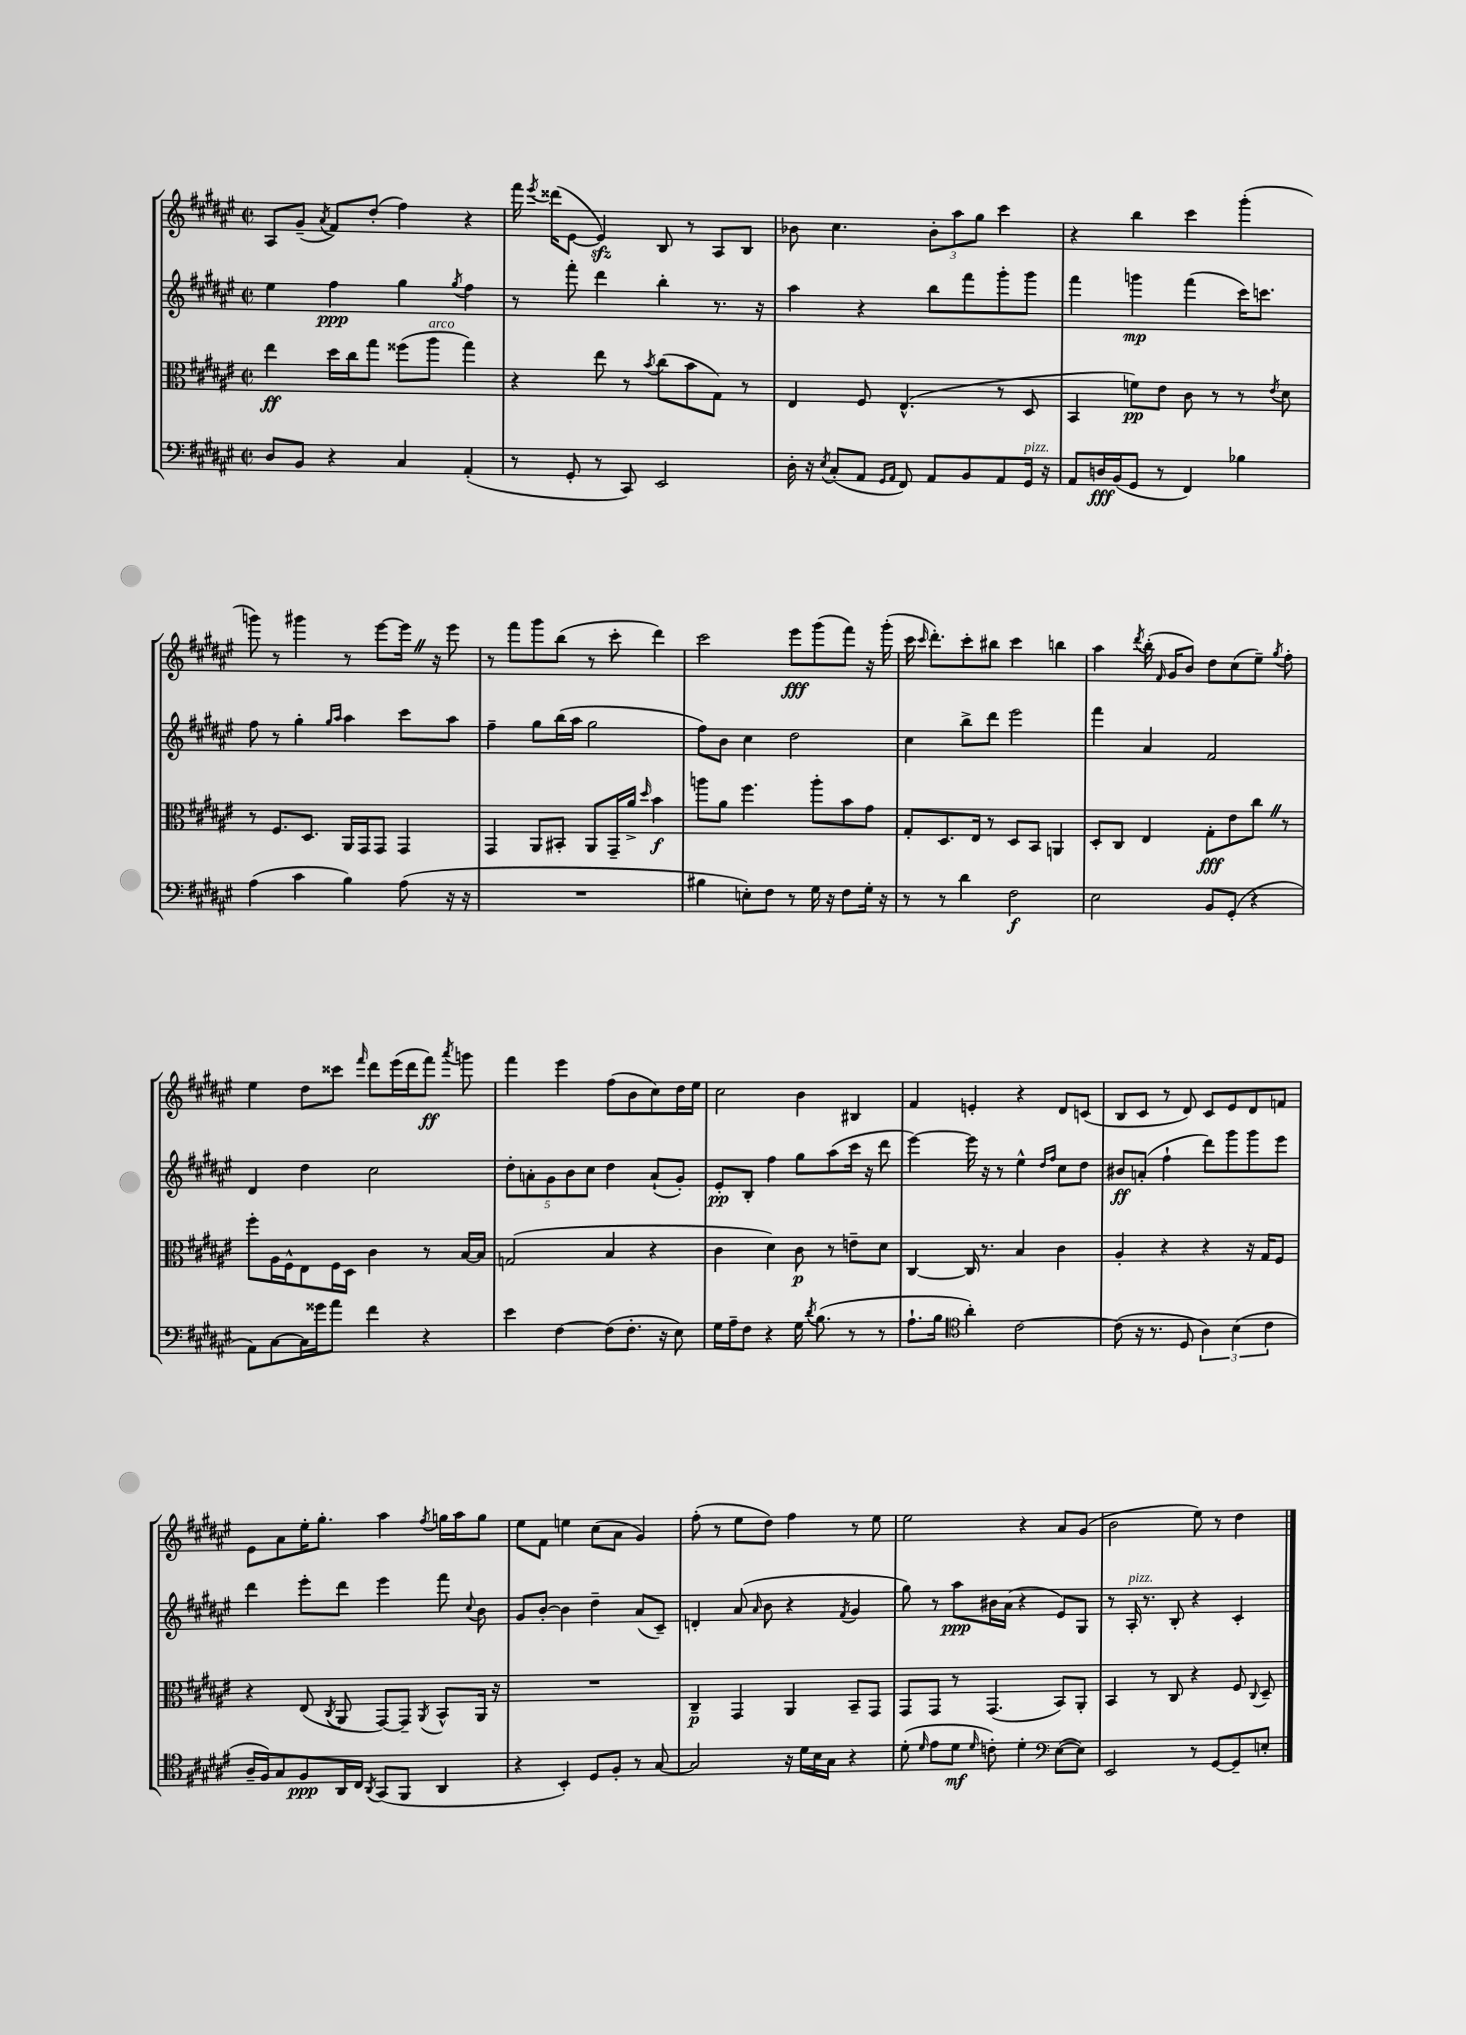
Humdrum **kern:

**kern	**kern	**kern	**kern
*staff4	*staff3	*staff2	*staff1
*clefF4	*clefC3	*clefG2	*clefG2
*k[f#c#g#d#a#e#]	*k[f#c#g#d#a#e#]	*k[f#c#g#d#a#e#]	*k[f#c#g#d#a#e#]
*M2/2	*M2/2	*M2/2	*M2/2
*met(c|)	*met(c|)	*met(c|)	*met(c|)
8D#	4ee#	4ee#	8A#
8BB	.	.	(8g#~
.	.	.	8qa#
4r	16dd#	4ff#	8f#)
.	16cc#	.	.
.	8gg#	.	(8dd#'
4C#	(8ff##	4gg#	4ff#)
.	8aa#	.	.
.	.	8qgg#	.
(4AA#'	4gg#)	4ff#	4r
=	=	=	=
8r	4r	8r	16fff#
.	.	.	8qeee#
.	.	.	(16ddd##
8GG#'	.	8fff#'	[8e#
8r	8ee#	4ddd#	4e#])
8CC#)	8r	.	.
.	8qb	.	.
2EE#	(8cc#	4bb'	8B
.	8b	.	8r
.	8G#)	8.r	8A#
.	8r	.	8B
.	.	16r	.
=	=	=	=
16D#'	4E#	4aa#	8b-
16r	.	.	.
8qE#	.	.	.
(8C#'	.	.	4.cc#
8AA#	8F#	4r	.
16qqGG#	.	.	.
16qqAA#	.	.	.
8FF#)	(4.E#^^	.	.
8AA#	.	8bb	12b-'
.	.	.	12aa#
8BB	.	8fff#	.
.	.	.	12gg#
8AA#	8r	8ggg#'	4ccc#
16GG#	8D#	8ggg#	.
16r	.	.	.
=	=	=	=
8AA#	4BB	4fff#	4r
16D	.	.	.
(16BB	.	.	.
8GG#	8f)	4ggg	4bb
8r	8e#	.	.
4FF#)	8c#	(4fff#	4ccc#
.	8r	.	.
4B-	8r	16ccc#)	(4ggg#'
.	.	8.ccc	.
.	8qe#	.	.
.	8d#	.	.
=	=	=	=
(4A#	8r	8ff#	8ggg)
.	8.F#	8r	8r
4c#	.	4gg#'	4ggg#
.	8.D#	.	.
.	.	16qqgg#	.
.	.	16qqaa#	.
4B)	16AA#	4aa#	8r
.	16GG#	.	.
.	8GG#	.	[8eee#
(8A#	4GG#	8ccc#	16eee#]
.	.	.	16r
16r	.	8aa#	8eee#
16r	.	.	.
=	=	=	=
1r	4GG#	4ff#~	8r
.	.	.	8fff#
.	8AA#	8gg#	8ggg#
.	8BB#'	(16bb	(8bb
.	.	16aa#	.
.	8AA#	2gg#	8r
.	16GG#~	.	8ccc#'
.	16a#^	.	.
.	16qqdd#	.	.
.	4b	.	4ddd#)
=	=	=	=
4B#	8aa	8ff#)	2ccc#
.	8a#	8b	.
8E')	4.ff#	4cc#	.
8F#	.	.	.
8r	.	2dd#	8eee#
16G#	8aa'	.	(8ggg#
16r	.	.	.
8F#	8b	.	8fff#)
16G#'	8g#	.	16r
16r	.	.	(16ggg#'
=	=	=	=
8r	8G#'	4cc#	16ccc#
.	.	.	16qqccc#
.	.	.	8.ddd#')
8r	8.D#	.	.
4d#	.	8bb^	8ccc#'
.	16E#	.	.
.	8r	8ddd#	8bb#
2F#	8D#	2eee#	4ccc#
.	8BB	.	.
.	4AA	.	4bb
=	=	=	=
2E#	8D#'	4fff#	4aa#
.	8C#	.	.
.	.	.	8qddd#
.	4E#	4a#	(16bb'
.	.	.	16qqf#
.	.	.	16g#
.	.	.	8b)
8BB	8G#'	2f#	8dd#
(8GG#'	8e#	.	(8cc#
4r	8cc#	.	8ee#~)
.	.	.	8qgg#
.	8r	.	8ff#'
=	=	=	=
8AA#)	8ff#'	4d#	4ee#
[8C#	16A#	.	.
.	16F#^^	.	.
16C#]	8E#	4dd#	8dd#
16g##	.	.	.
8a#	16F#	.	8ccc##
.	16D#	.	.
.	.	.	16qqfff#
4f#	4c#	2cc#	8ddd#
.	.	.	(16eee#
.	.	.	16ddd#
4r	8r	.	8fff#)
.	.	.	8qaaa#
.	[16B	.	8ggg
.	16B]	.	.
=	=	=	=
4e#	(2G	10dd#'	4fff#
.	.	10a'	.
.	.	10g#	.
[4F#	.	.	4eee#
.	.	10b	.
.	.	10cc#	.
(8F#]	4B	4dd#	(8ff#
8.F#'	.	.	8b
.	4r	(8a`	8cc#)
16r	.	.	.
8E#)	.	8g#')	16dd#
.	.	.	16ee#
=	=	=	=
16G#	4c#	8e#'	2cc#
16A#~	.	.	.
8F#	.	8B'	.
4r	4d#)	4ff#	.
16G#	8c#	8gg#	4b
8qd#	.	.	.
(8.B	.	.	.
.	8r	(8aa#	.
8r	8e~	16ccc#	4B#
.	.	16r	.
8r	8d#	8ddd#	.
=	=	=	=
8.A#`	[4C#	[4eee#)	4f#
16B	.	.	.
*clefC4	*	*	*
4a#')	16C#]	16eee#]	4e'
.	8.r	16r	.
.	.	8r	.
[2c#	4B	4ee#^^	4r
.	.	16qqdd#	.
.	.	16qqff#	.
.	4c#	8cc#	8d#
.	.	8dd#	(8c
=	=	=	=
(8c#]	4A#'	8b#	8B
16r	.	(8a'	8c#
8.r	.	.	.
.	4r	4ff#`	8r
8D#	.	.	8d#)
6A#)	4r	8ddd#)	8c#
.	.	8ggg#	8e#
(6B	.	.	.
.	16r	8ggg#	8d#
.	16G#	.	.
6c#	.	.	.
.	8F#	8eee#	8f
=	=	=	=
16A#~	4r	4ddd#	8e#
16F#)	.	.	.
8G#	.	.	8a#
8F#	(8E#	8eee#'	16ee#'
.	.	.	8.gg#'
.	8qC#	.	.
16AA#	8AA#	8ddd#	.
16C#	.	.	.
8qAA#	.	.	.
(8GG#	[8GG#)	4eee#	4aa#
8FF#	8GG#~]	.	.
.	8qAA#	.	8qff#
4AA#	8BB^^	8fff#	16gg
.	.	.	16aa#
.	.	8qqcc#	.
.	16AA#	8b	8gg
.	16r	.	.
=	=	=	=
4r	1r	8g#	8ee#
.	.	[8b'	8f#
4BB')	.	4b]	4ee
8D#	.	4dd#~	(8cc#
8F#'	.	.	8a#
8r	.	(8a#	4g#)
[8G#	.	8c#~)	.
=	=	=	=
2G#]	4C#~	4d'	(8ff#'
.	.	.	8r
.	4GG#	(8a#	8ee#
.	.	16qqa#	.
.	.	8b	8dd#)
16r	4AA#	4r	4ff#
16d#	.	.	.
16B	.	.	.
16G#	.	.	.
.	.	8qf#	.
4r	8BB~	4g#	8r
.	8GG#	.	8ee#
=	=	=	=
(8d#'	8GG#	8gg#)	2ee#
16qqd#	.	.	.
8e#	8GG#	8r	.
8d#	8r	8aa#	.
16qqd#	.	.	.
8c')	(4.GG#	16b#	.
.	.	(16a#	.
4d#'	.	4r	4r
*clefF4	*	*	*
([8E#	8BB)	8e#)	8a#
8E#])	8AA#'	8G#	(8g#
=	=	=	=
2EE#	4BB	8r	2b
.	.	16A#'	.
.	.	8.r	.
.	8r	.	.
.	8C#	8B'	.
8r	4r	4r	8ee#)
[8GG#	.	.	8r
8GG#~]	8F#	4c#'	4dd#
.	8qqC#	.	.
8E'	8D#~	.	.
==	==	==	==
*-	*-	*-	*-
